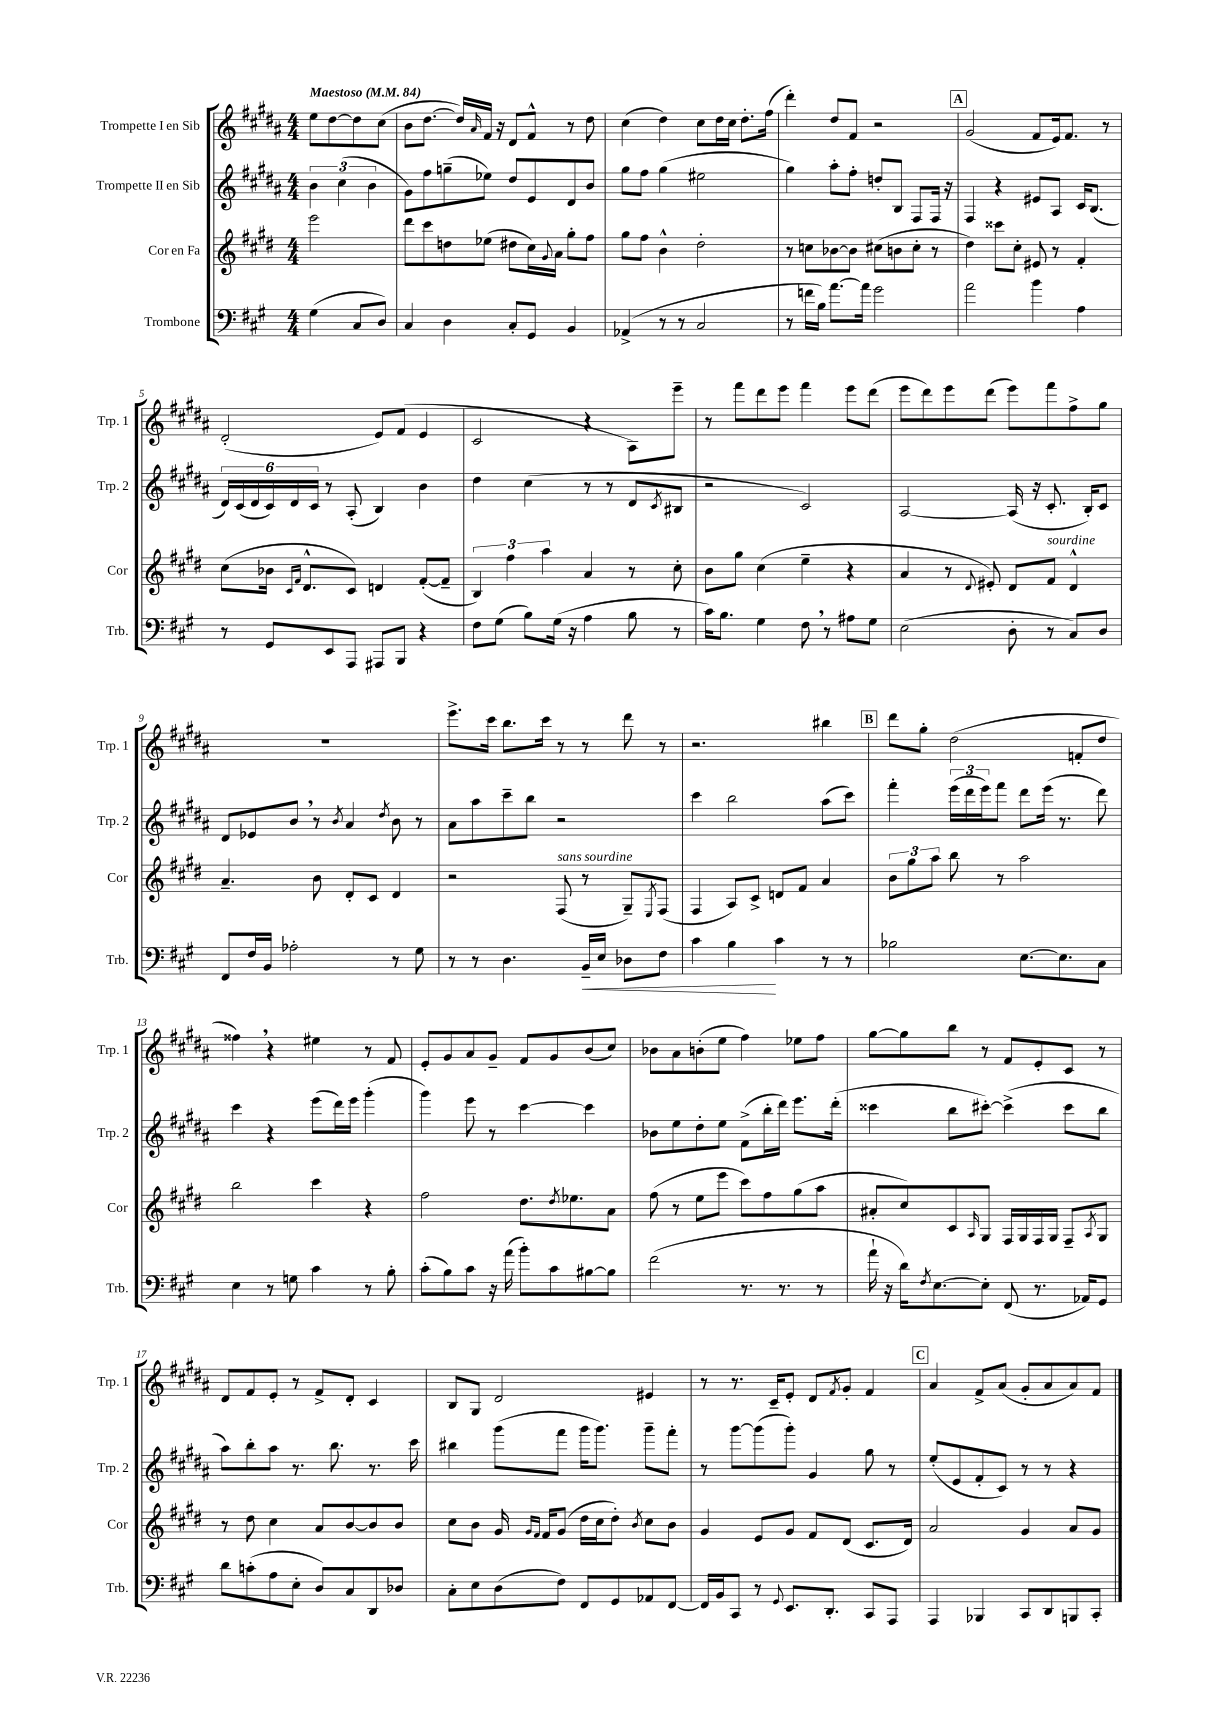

**kern	**kern	**kern	**kern
*staff4	*staff3	*staff2	*staff1
*clefF4	*clefG2	*clefG2	*clefG2
*k[f#c#g#]	*k[f#c#g#d#]	*k[f#c#g#d#a#]	*k[f#c#g#d#a#]
*M4/4	*M4/4	*M4/4	*M4/4
*MM84	*MM84	*MM84	*MM84
(4G#	2eee	6b	8ee
.	.	.	[8dd#
.	.	(6cc#	.
8C#	.	.	8dd#]
.	.	6b	.
8D)	.	.	(8cc#
=	=	=	=
4C#	8ddd#	8g#)	8b
.	8ccc#	8ff#	[8.dd#
4D	8dd	(8gg~	.
.	.	.	16dd#])
.	.	.	16qqa#
.	(8ee-	8ee-)	16f#
.	.	.	16r
8C#'	8dd#	8dd#	8d#
8GG#	16cc#)	8e	8f#^^
.	8qqg#	.	.
.	16a	.	.
4BB	8gg#'	8d#	8r
.	8ff#	8b	8dd#
=	=	=	=
(4AA-^	8gg#	8gg#	(4cc#
.	8ff#	8ff#	.
8r	4b^^	(4gg#	4dd#)
8r	.	.	.
2C#	2dd#'	2ee#	8cc#
.	.	.	16dd#
.	.	.	16cc#
.	.	.	8.dd#'
.	.	.	(16ff#
=	=	=	=
8r	8r	4gg#)	4ddd#')
16f	8cc	.	.
16B)	.	.	.
[8.a	[8b-	8aa#'	8dd#
.	8b-]	8ff#'	8f#
16a]	.	.	.
2g#	(8cc#	8dd'	2r
.	8b	8B	.
.	8cc#'	8F#	.
.	8r	16F#	.
.	.	16r	.
=	=	=	=
2a	4dd#)	4F#	(2g#
.	8ccc##	4r	.
.	8cc#'	.	.
4b	8e#	8e#	8f#
.	8r	8A#	16e)
.	.	.	8.f#
4A	4f#'	16c#	.
.	.	(8.B	.
.	.	.	8r
=	=	=	=
8r	(8cc#	24d#)	(2d#'
.	.	(24c#	.
.	.	24d#	.
8GG#	16b-	24c#)	.
.	.	24d#	.
.	16qqc#	.	.
.	16qqf#	.	.
.	8.d#^^	.	.
.	.	24c#	.
8EE	.	8r	.
8AAA	8c#)	(8A#'	.
8AAA#	4d	4B)	8e)
8BBB	.	.	(8f#
4r	([8f#'	4b	4e
.	8f#~]	.	.
=	=	=	=
8F#	6B)	4dd#	2c#
(8G#	.	.	.
.	6ff#	.	.
8B)	.	(4cc#	.
.	6aa	.	.
(16G#	.	.	.
16r	.	.	.
4A	4a	8r	4r
.	.	8r	.
8B	8r	8d#	8A#)
.	.	8qc#	.
8r	8cc#'	8B#	8eee~
=	=	=	=
16c#)	8b	2r	8r
8.B	.	.	.
.	8gg#	.	8fff#
4G#	(4cc#	.	8ddd#
.	.	.	8eee
8F#	4ee~	2c#)	4fff#
8r	.	.	.
8A#	4r	.	8eee
8G#	.	.	(8ddd#
=	=	=	=
(2E	4a	[2A#	8eee
.	.	.	8ddd#)
.	8r	.	8eee
.	8qqd#	.	.
.	8e#')	.	(8ddd#
8D'	8d#	(16A#]	8eee)
.	.	16r	.
8r	8f#	8.c#'	8fff#
8C#)	4d#^^	.	8ff#^
.	.	16B')	.
8D	.	8c#	8gg#
=	=	=	=
8FF#	4.a~	8d#	1r
16F#	.	8e-	.
16BB	.	.	.
2A-'	.	8b	.
.	8b	8r	.
.	.	8qb	.
.	8d#'	4a#	.
.	8c#	.	.
.	.	8qdd#	.
8r	4d#	8b	.
8G#	.	8r	.
=	=	=	=
8r	2r	8a#	8.eee^
8r	.	8aa#	.
.	.	.	16ccc#
4.D	.	8ccc#~	8.bb
.	.	8bb	.
.	.	.	16ccc#
.	(8F#	2r	8r
16BB~	8r	.	8r
16E	.	.	.
8D-	8G#~)	.	8ddd#
.	8qE	.	.
8F#	(8F#	.	8r
=	=	=	=
4c#	4F#	4ccc#	2.r
4B	8A)	2bb	.
.	8c#^	.	.
4c#	8d	.	.
.	8f#	.	.
8r	4a	(8aa#	4bb#
8r	.	8ccc#)	.
=	=	=	=
2B-	12b	4fff#'	8ddd#
.	12gg#	.	.
.	.	.	8gg#'
.	12aa	.	.
.	8bb	(24eee	(2dd#
.	.	24ddd#	.
.	.	24eee)	.
.	8r	8fff#	.
[8.E	2aa	8ddd#	.
.	.	(16eee	.
8.E]	.	8.r	.
.	.	.	8f'
8C#	.	8ddd#)	8dd#
=	=	=	=
4E	2bb	4ccc#	4ff##)
8r	.	4r	4r
8G	.	.	.
4c#	4ccc#	(8eee	4ee#
.	.	16ddd#)	.
.	.	16eee	.
8r	4r	(4ggg#'	8r
8B'	.	.	8f#
=	=	=	=
(8c#'	2ff#	4ggg#)	8e'
8B)	.	.	8g#
8c#	.	8eee	8a#
16r	.	8r	8g#~
(16a	.	.	.
8b')	8.dd#	[4ccc#	8f#
8c#	.	.	8g#
.	8qdd#	.	.
.	8.ee-	.	.
[8B#	.	4ccc#]	(8b
8B#]	8a	.	8cc#)
=	=	=	=
(2f#	(8ff#	8b-	8b-
.	8r	8ee	8a#
.	8ee	8dd#'	(8b'
.	8eee	8ee	8ee
8.r	8ccc#)	(8f#^	4ff#)
.	8ff#	16bb'	.
8.r	.	16ddd#)	.
.	(8gg#	8.eee	8ee-
8r	8aa	.	8ff#
.	.	(16ddd#'	.
=	=	=	=
16a`	8a#'	4ccc##	[8gg#
16r	.	.	.
16d)	8cc#)	.	8gg#]
8qF#	.	.	.
[8.E	.	.	.
.	8c#	8bb	8bb
.	16qqA	.	.
8E']	8G#	[8ccc#')	8r
(8FF#	16F#	(4ccc#^]	8f#
.	16G#	.	.
8.r	16F#	.	8e'
.	16G#	.	.
.	8F#~	8ccc#	8c#
16AA-)	.	.	.
.	8qA	.	.
8GG#	8G#	8bb	8r
=	=	=	=
8d	8r	8aa#)	8d#
(8c'	8dd#	8bb'	8f#
8A	4cc#	8aa#	8e'
8E'	.	8.r	8r
8D)	8a	.	8f#^
.	.	8.bb	.
8C#	[8b	.	8d#'
8DD	8b]	8.r	4c#
8D-	8b	.	.
.	.	16ccc#	.
=	=	=	=
8C#'	8cc#	4bb#	8B
8E	8b	.	8G#
(8D	16g#	(8ggg#	2d#
.	16qqg#	.	.
.	16qqf#	.	.
.	16f#	.	.
8F#)	(8g#	8fff#	.
8FF#	16dd#	16ggg#	.
.	16cc#	8.ggg#)	.
8GG#	8dd#')	.	.
.	8qb	.	.
8AA-	8cc#	8ggg#~	4e#
[8FF#	8b	8fff#'	.
=	=	=	=
16FF#]	4g#	8r	8r
16BB	.	.	.
8CC#	.	[8ggg#	8.r
8r	8e	(8ggg#]	.
.	.	.	16c#~
8qqGG#	.	.	.
8.EE	8g#	8ggg#')	8e'
.	8f#	4g#	8d#
8.DD'	.	.	.
.	.	.	8qf#
.	(8d#	.	8g#'
8CC#	8.c#	8gg#	4f#
8AAA	.	8r	.
.	16d#)	.	.
=	=	=	=
4AAA	2a	(8ee'	4a#
.	.	8e	.
4BBB-	.	8f#'	8f#^
.	.	8c#)	(8a#
8CC#	4g#	8r	8g#'
8DD	.	8r	8a#
8BBB	8a	4r	8a#)
8CC#'	8g#	.	8f#
==	==	==	==
*-	*-	*-	*-
